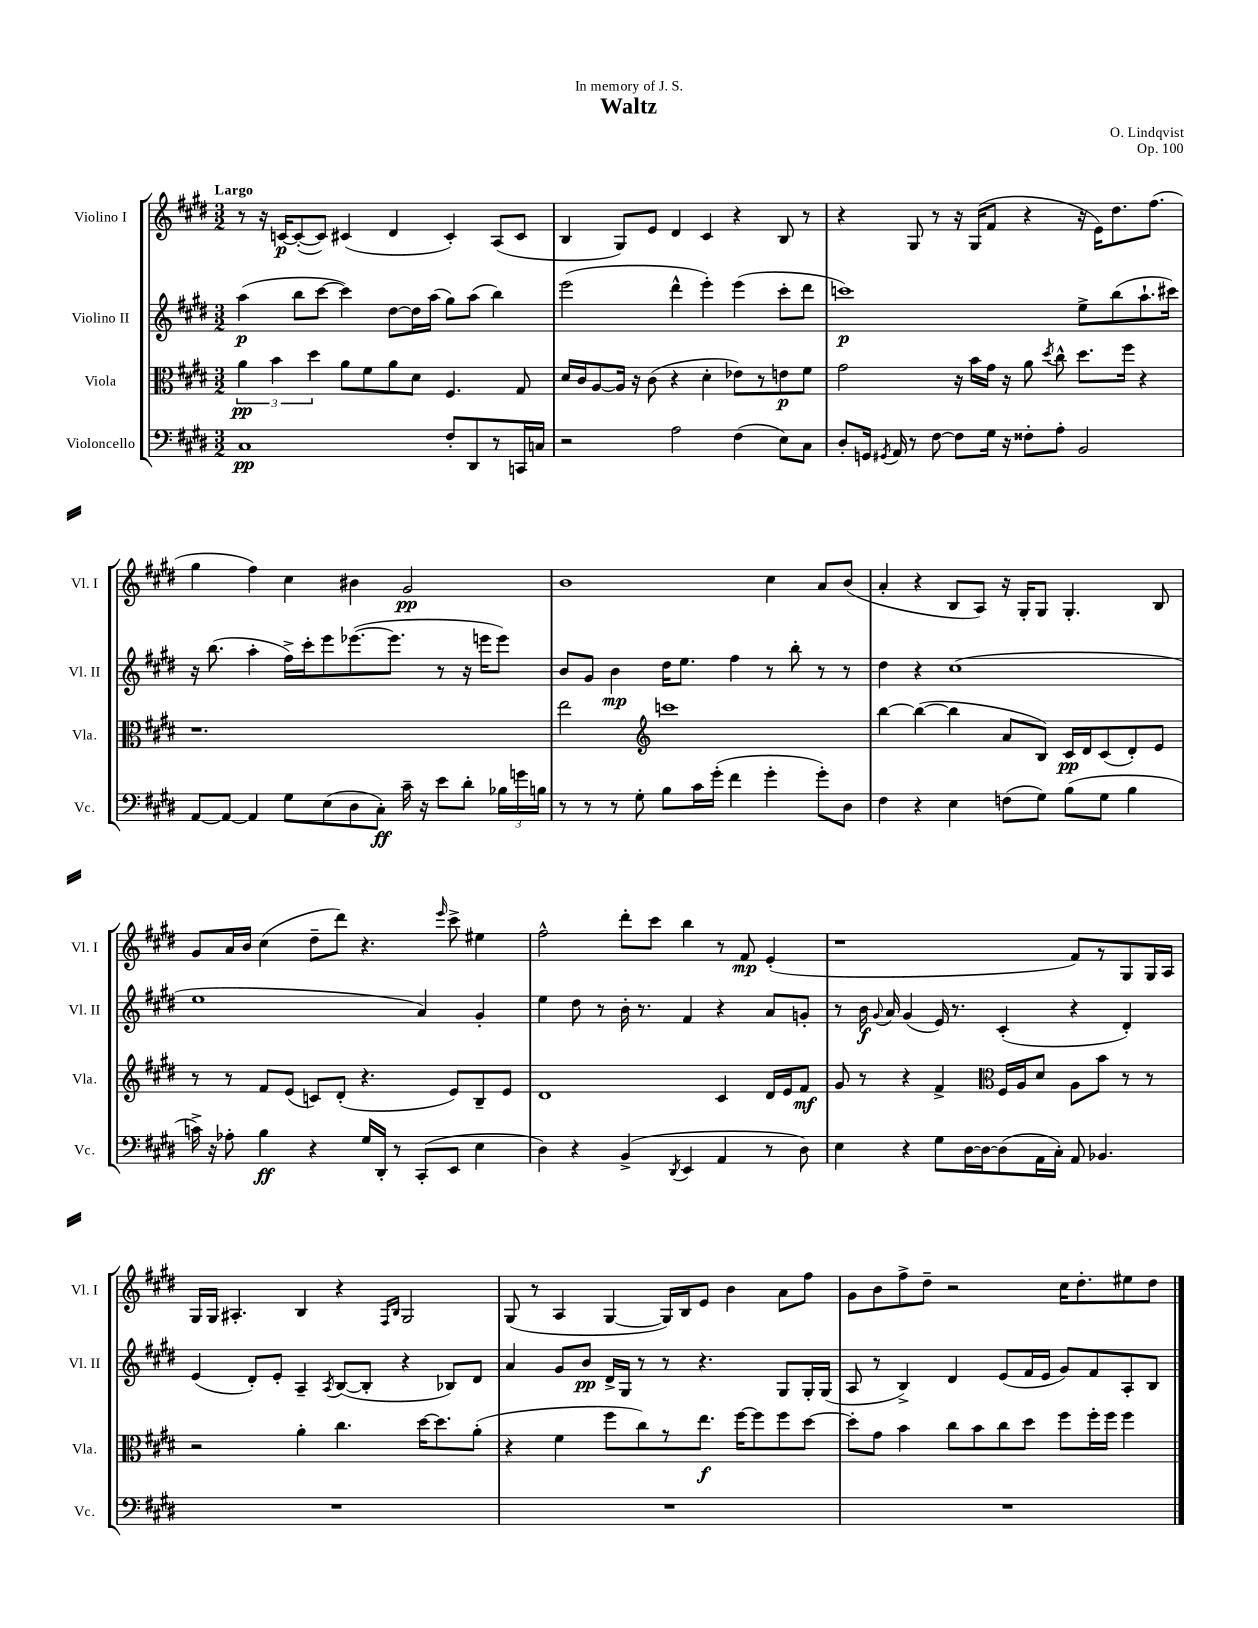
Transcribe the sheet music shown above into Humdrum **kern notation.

**kern	**dynam	**kern	**dynam	**kern	**dynam	**kern	**dynam
*part4	*part4	*part3	*part3	*part2	*part2	*part1	*part1
*staff4	*staff4	*staff3	*staff3	*staff2	*staff2	*staff1	*staff1
*I"Violoncello	*	*I"Viola	*	*I"Violino II	*	*I"Violino I	*
*I'Vc.	*	*I'Vla.	*	*I'Vl. II	*	*I'Vl. I	*
*clefF4	*	*clefC3	*	*clefG2	*	*clefG2	*
*k[f#c#g#d#]	*	*k[f#c#g#d#]	*	*k[f#c#g#d#]	*	*k[f#c#g#d#]	*
*M3/2	*	*M3/2	*	*M3/2	*	*M3/2	*
=1	=1	=1	=1	=1	=1	=1	=1
!	!	!	!	!	!	!LO:TX:a:B:t=Largo	!
1C#	pp	6a\	pp	(4aa\	p	8r	.
.	.	.	.	.	.	16r	.
.	.	6b\	.	.	.	.	.
.	.	.	.	.	.	[16cn/KL	p
.	.	.	.	8bb\L	.	(8c'/_	.
.	.	6dd#\	.	.	.	.	.
.	.	.	.	[8ccc#\J	.	8c/J])	.
.	.	8a\L	.	4ccc#\])	.	(4c#X/	.
.	.	8f#\	.	.	.	.	.
.	.	8a\	.	[8dd#\L	.	4d#/	.
.	.	8d#\J	.	16dd#\L]	.	.	.
.	.	.	.	(16aa\JJ	.	.	.
8F#'/L	.	4.F#/	.	8gg#\L)	.	4c#'/)	.
8DD#/	.	.	.	(8aa\J	.	.	.
8r	.	.	.	4bb\)	.	(8A/L	.
16CCn/L	.	8G#/	.	.	.	8c#/J	.
16Cn/JJ	.	.	.	.	.	.	.
=2	=2	=2	=2	=2	=2	=2	=2
2r	.	16d#/LL	.	(2eee\	.	4B/	.
.	.	16c#/J	.	.	.	.	.
.	.	[8A/	.	.	.	.	.
.	.	16A/Jk]	.	.	.	8G#/L)	.
.	.	16r	.	.	.	.	.
.	.	(8c#\	.	.	.	8e/J	.
2A\	.	4r	.	4ddd#^^\	.	4d#/	.
.	.	4d#'\	.	4eee'\)	.	4c#/	.
(4F#\	.	8e-X\L)	.	(4eee\	.	4r	.
.	.	8r	.	.	.	.	.
8E\L)	.	8en\	p	8ccc#'\L	.	8B/	.
8C#\J	.	8f#\J	.	8ddd#\J	.	8r	.
=3	=3	=3	=3	=3	=3	=3	=3
8D#'/L	.	2g#\	.	1cccn)	p	4r	.
16GGn/Jk	.	.	.	.	.	.	.
8qGG#X/	.	.	.	.	.	.	.
16AA/	.	.	.	.	.	.	.
8r	.	.	.	.	.	8G#/	.
[8F#\	.	.	.	.	.	8r	.
8F#\L]	.	16r	.	.	.	16r	.
.	.	16b\LL	.	.	.	(16G#/KL	.
16G#\Jk	.	16g#\JJ	.	.	.	8f#/J	.
16r	.	16r	.	.	.	.	.
8F##X'\L	.	8a\	.	.	.	4r	.
.	.	8qdd#/	.	.	.	.	.
8A'\J	.	8cc#^^\	.	.	.	.	.
2BB/	.	8.dd#\L	.	8ee^\L	.	16r	.
.	.	.	.	.	.	16e\KL)	.
.	.	.	.	(8bb\	.	8.dd#\	.
.	.	16ff#\Jk	.	.	.	.	.
.	.	4r	.	8.aa`\	.	.	.
.	.	.	.	.	.	(8.ff#\J	.
.	.	.	.	16ccc#X\Jk)	.	.	.
!!LO:LB:g=z
=4	=4	=4	=4	=4	=4	=4	=4
[8AA/L	.	1.r	.	16r	.	4gg#\	.
.	.	.	.	(8.bb\	.	.	.
8AA/J_	.	.	.	.	.	.	.
4AA/]	.	.	.	4aa'\	.	4ff#\)	.
8G#\L	.	.	.	16ff#^\LL)	.	4cc#\	.
.	.	.	.	16ccc#'\J	.	.	.
(8E\	.	.	.	8eee\	.	.	.
8D#\	.	.	.	([8.eee-X\	.	4b#X\	.
8C#'\J)	ff	.	.	.	.	.	.
.	.	.	.	8.eee-\J]	.	.	.
16c#~\	.	.	.	.	.	2g#/	pp
16r	.	.	.	.	.	.	.
8e\L	.	.	.	8r	.	.	.
8d#'\J	.	.	.	16r	.	.	.
.	.	.	.	16eeen\KL	.	.	.
24B-X\LL	.	.	.	8eee\J)	.	.	.
24gn\	.	.	.	.	.	.	.
24Bn\JJ	.	.	.	.	.	.	.
=5	=5	=5	=5	=5	=5	=5	=5
8r	.	2ee\	.	8b/L	.	1b	.
8r	.	.	.	8g#/J	.	.	.
8r	.	.	.	4b\	mp	.	.
8G#'\	.	.	.	.	.	.	.
*	*	*clefG2	*	*	*	*	*
8B\L	.	1cccn	.	16dd#\KL	.	.	.
.	.	.	.	8.ee\J	.	.	.
16c#\L	.	.	.	.	.	.	.
(16g#'\JJ	.	.	.	.	.	.	.
4f#\	.	.	.	4ff#\	.	.	.
4g#'\	.	.	.	8r	.	4cc#\	.
.	.	.	.	8bb'\	.	.	.
8g#'\L)	.	.	.	8r	.	8a/L	.
8D#\J	.	.	.	8r	.	(8b/J	.
=6	=6	=6	=6	=6	=6	=6	=6
4F#\	.	[4bb\	.	4dd#\	.	4a'/	.
4r	.	(4bb\_	.	4r	.	4r	.
4E\	.	4bb\]	.	(1cc#	.	8B/L	.
.	.	.	.	.	.	8A/J)	.
(8Fn\L	.	8a/L	.	.	.	16r	.
.	.	.	.	.	.	16G#'/KL	.
8G#\J)	.	8B/J)	.	.	.	8G#/J	.
(8B\L	.	16c#/LL	pp	.	.	4.G#'/	.
.	.	16d#/J	.	.	.	.	.
8G#\J	.	(8c#/	.	.	.	.	.
4B\	.	8d#'/)	.	.	.	.	.
.	.	8e/J	.	.	.	8B/	.
!!LO:LB:g=z
=7	=7	=7	=7	=7	=7	=7	=7
16cn^\)	.	8r	.	1ee	.	8g#/L	.
16r	.	.	.	.	.	.	.
8A-X'\	.	8r	.	.	.	16a/L	.
.	.	.	.	.	.	16b/JJ	.
4B\	ff	8f#/L	.	.	.	(4cc#\	.
.	.	(8e/J	.	.	.	.	.
4r	.	8cn/L)	.	.	.	8dd#~\L	.
.	.	(8d#'/J	.	.	.	8ddd#\J)	.
16G#/LL	.	4.r	.	.	.	4.r	.
16DD#'/JJ	.	.	.	.	.	.	.
8r	.	.	.	.	.	.	.
(8CC#'/L	.	.	.	4a/)	.	.	.
.	.	.	.	.	.	16qqeee/	.
8EE/J	.	8e/L)	.	.	.	8ccc#^\	.
4E\	.	8B~/	.	4g#'/	.	4ee#X\	.
.	.	8e/J	.	.	.	.	.
=8	=8	=8	=8	=8	=8	=8	=8
4D#\)	.	1d#	.	4ee\	.	2ff#^^\	.
4r	.	.	.	8dd#\	.	.	.
.	.	.	.	8r	.	.	.
(4BB^/	.	.	.	16b'\	.	8ddd#'\L	.
.	.	.	.	8.r	.	.	.
.	.	.	.	.	.	8ccc#\J	.
8qDD#/	.	.	.	.	.	.	.
4EE/	.	.	.	4f#/	.	4bb\	.
4AA/	.	4c#/	.	4r	.	8r	.
.	.	.	.	.	.	8f#/	mp
8r	.	16d#/LL	.	8a/L	.	(4e'/	.
.	.	16e/J	.	.	.	.	.
8D#\)	.	8f#/J	mf	8gn'/J	.	.	.
=9	=9	=9	=9	=9	=9	=9	=9
4E\	.	8g#/	.	8r	.	1r	.
.	.	8r	.	16b\	f	.	.
.	.	.	.	8qqg#/	.	.	.
.	.	.	.	16a/	.	.	.
4r	.	4r	.	(4g#/	.	.	.
8G#\L	.	4f#^/	.	16e/)	.	.	.
.	.	.	.	8.r	.	.	.
[16D#\L	.	.	.	.	.	.	.
16D#\J_	.	.	.	.	.	.	.
*	*	*clefC3	*	*	*	*	*
(8D#\]	.	16F#/LL	.	(4c#'/	.	.	.
.	.	16A/J	.	.	.	.	.
16AA\L	.	8d#/J	.	.	.	.	.
16C#'\JJ)	.	.	.	.	.	.	.
8AA/	.	8A\L	.	4r	.	8f#/L)	.
4.BB-X/	.	8b\J	.	.	.	8r	.
.	.	8r	.	4d#'/)	.	8G#/	.
.	.	8r	.	.	.	16G#/L	.
.	.	.	.	.	.	16A/JJ	.
!!LO:LB:g=z
=10	=10	=10	=10	=10	=10	=10	=10
1.r	.	2r	.	(4e/	.	16G#/LL	.
.	.	.	.	.	.	16G#/JJ	.
.	.	.	.	.	.	4.A#X'/	.
.	.	.	.	8d#'/L)	.	.	.
.	.	.	.	8e'/J	.	.	.
.	.	4a'\	.	4A~/	.	4B/	.
.	.	.	.	8qA/	.	.	.
.	.	4.cc#\	.	([8B/L	.	4r	.
.	.	.	.	8B'/J]	.	.	.
.	.	.	.	.	.	16qqF#/LL	.
.	.	.	.	.	.	16qqB/JJ	.
.	.	.	.	4r	.	2G#/	.
.	.	[16dd#\KL	.	.	.	.	.
.	.	8.dd#\]	.	.	.	.	.
.	.	.	.	8B-X/L)	.	.	.
.	.	(8a'\J	.	8d#/J	.	.	.
=11	=11	=11	=11	=11	=11	=11	=11
1.r	.	4r	.	4a/	.	(8G#/	.
.	.	.	.	.	.	8r	.
.	.	4f#\	.	8g#/L	.	4A/	.
.	.	.	.	8b/J	pp	.	.
.	.	8ff#\L	.	16d#^/LL	.	[4G#/	.
.	.	.	.	16G#/JJ	.	.	.
.	.	8cc#\)	.	8r	.	.	.
.	.	8r	.	8r	.	16G#/LL])	.
.	.	.	.	.	.	16B/J	.
.	.	8.ee\J	f	4.r	.	8e/J	.
.	.	.	.	.	.	4b\	.
.	.	[16ff#\KL	.	.	.	.	.
.	.	8ff#\]	.	.	.	.	.
.	.	8ff#\	.	8G#/L	.	8a\L	.
.	.	[8dd#\J	.	16G#'/L	.	8ff#\J	.
.	.	.	.	(16G#/JJ	.	.	.
=12	=12	=12	=12	=12	=12	=12	=12
1.r	.	8dd#'\L]	.	8A/	.	8g#\L	.
.	.	8g#\J	.	8r	.	8b\	.
.	.	4b\	.	4B^/)	.	8ff#^\	.
.	.	.	.	.	.	8dd#~\J	.
.	.	8cc#\L	.	4d#/	.	2r	.
.	.	8b\	.	.	.	.	.
.	.	8cc#\	.	(8e/L	.	.	.
.	.	8dd#\J	.	16f#/L	.	.	.
.	.	.	.	16e/JJ	.	.	.
.	.	8ff#\L	.	8g#/L)	.	16cc#\KL	.
.	.	.	.	.	.	8.dd#'\	.
.	.	16ff#'\L	.	8f#/	.	.	.
.	.	16ff#\JJ	.	.	.	.	.
.	.	4ff#\	.	8A'/	.	8ee#X\	.
.	.	.	.	8B/J	.	8dd#\J	.
==	==	==	==	==	==	==	==
*-	*-	*-	*-	*-	*-	*-	*-
